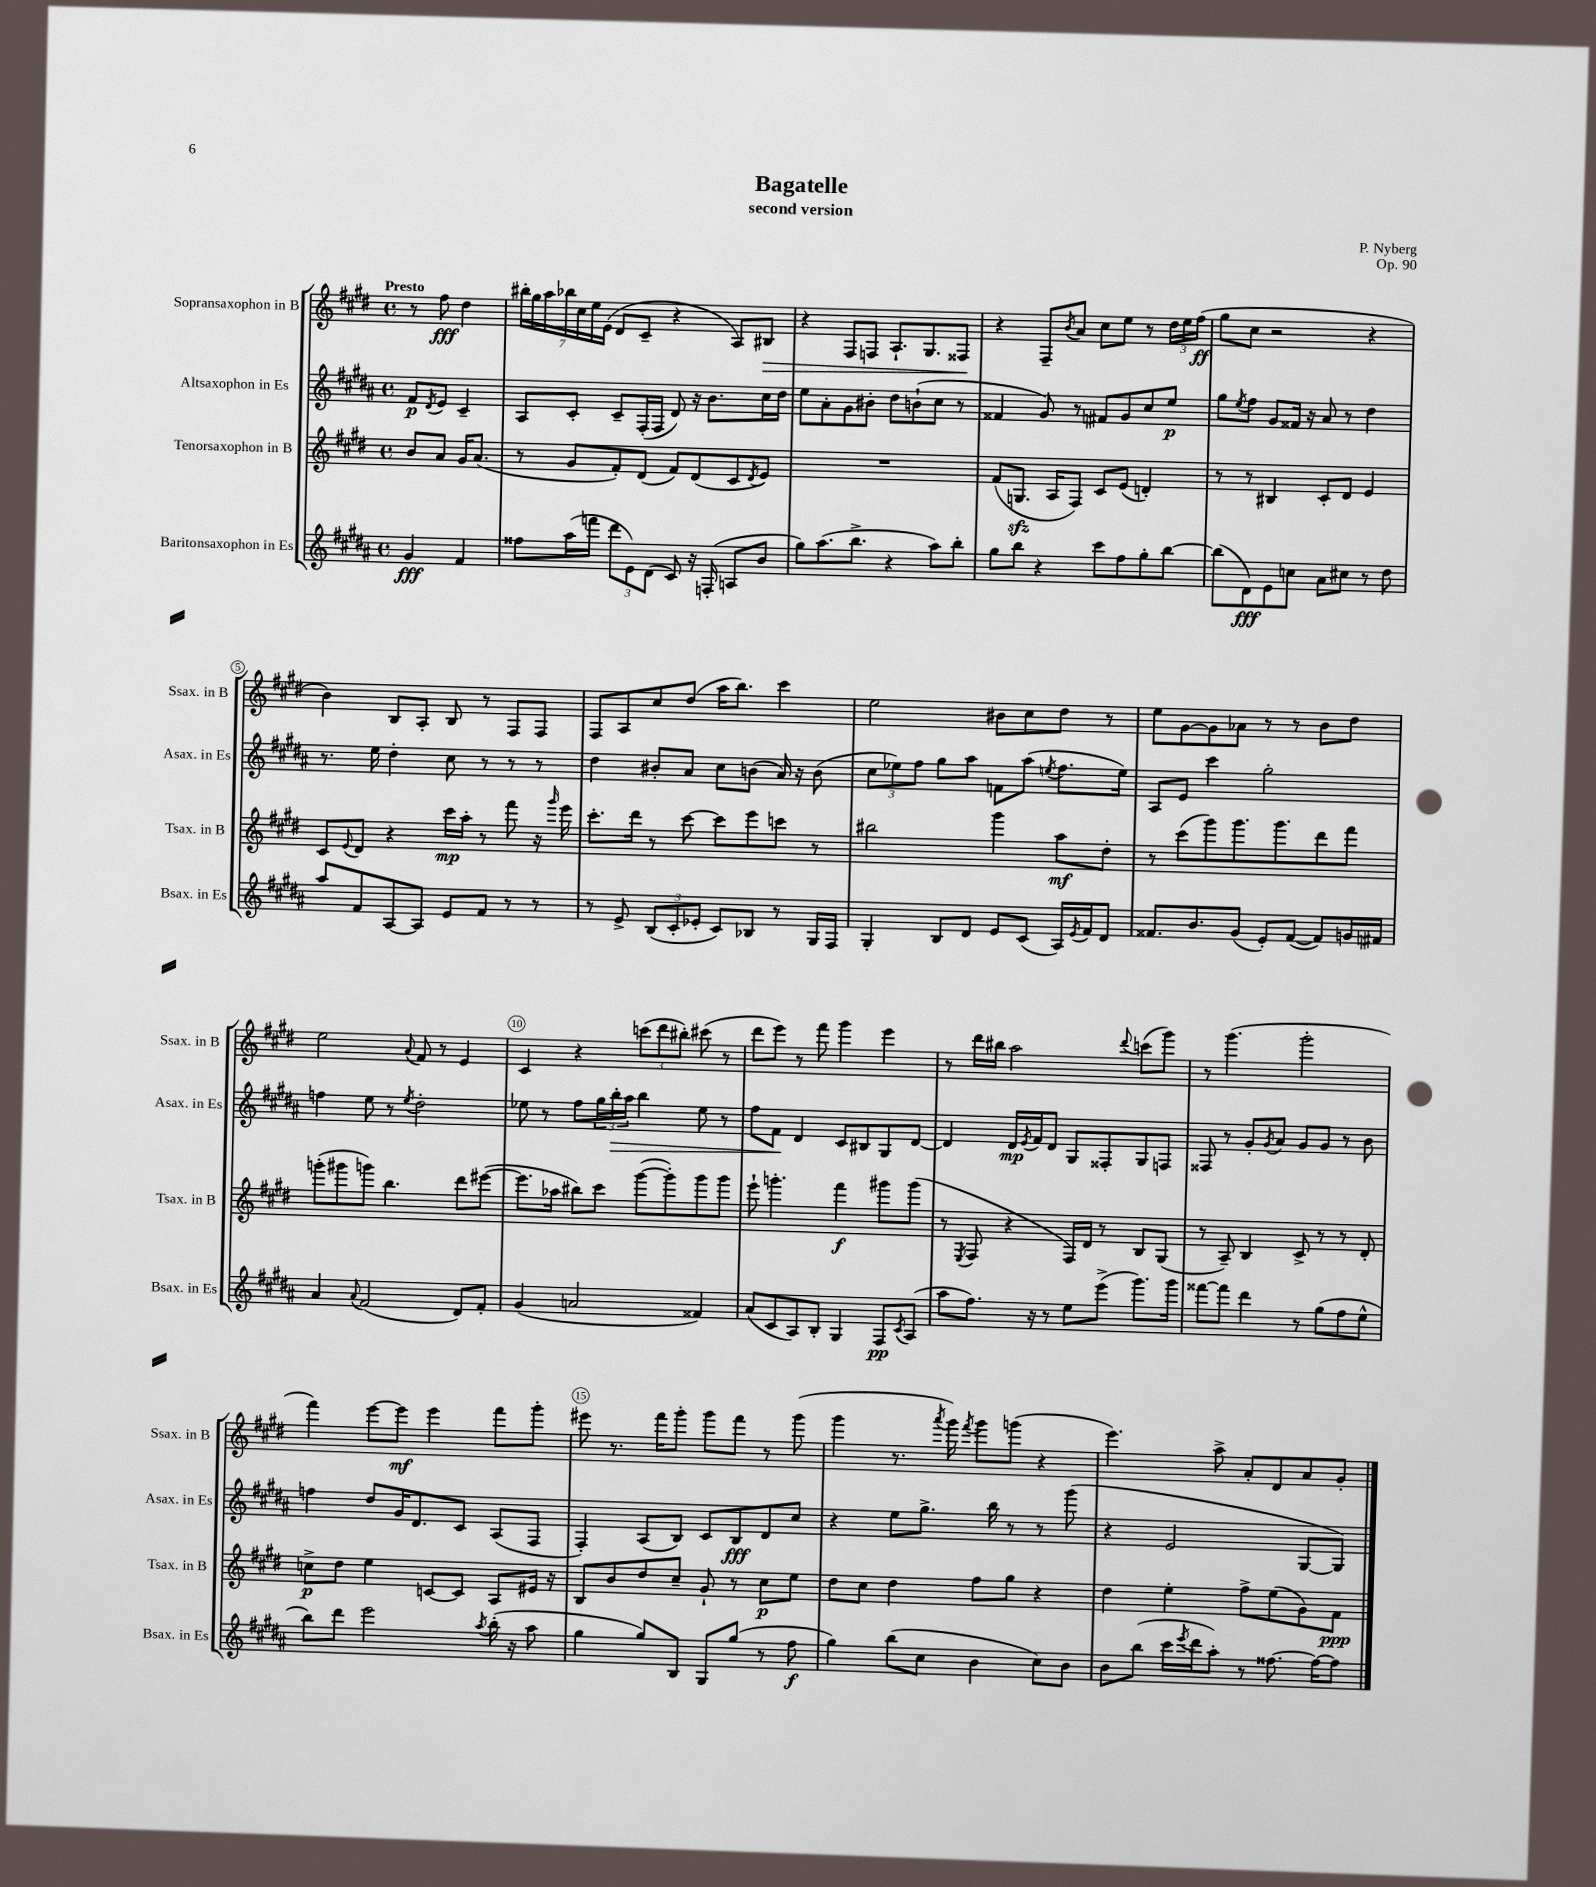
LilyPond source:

\header { title = "Bagatelle" composer = "P. Nyberg" subtitle = "second version" opus = "Op. 90" }
<<
\new StaffGroup <<
\new Staff = "s0" \with { instrumentName = "Sopransaxophon in B" shortInstrumentName = "Ssax. in B" } {
    \clef treble \key e \major \defaultTimeSignature \time 4/4 \partial 2 \tempo "Presto"
    r8 fis''8\fff dis''4 |
    \tuplet 7/4 { bis''16-. gis''16 a''16 bes''16 cis''16 e''16 e'16( } dis'8 cis'8-- r4 a8) bis8\> |
    r4 fis8 f8 a8.-! gis8. fisis8\! |
    r4 fis8-- \acciaccatura { b'8 } a'8 cis''8 e''8 r8 \tuplet 3/2 { dis''16 e''16 fis''16\ff( } |
    gis''8 cis''8 r2 r4 |
    b'4) b8 a8-. b8 r8 fis8 fis8 |
    fis8 a8 cis''8 dis''8( a''16 b''8.) cis'''4 |
    e''2 bis'8 cis''8 dis''8 r8 |
    e''8 gis'8~ gis'8 aes'8 r8 r8 b'8 dis''8 |
    e''2 \appoggiatura { a'8 } fis'8 r8 e'4 |
    cis'4 r4 \tuplet 3/2 { c'''8( dis'''8 bis''8-.) } cis'''8( r8 |
    dis'''8 e'''8) r8 fis'''8 gis'''4 e'''4 |
    r8 dis'''16 bis''16 a''2 \appoggiatura { dis'''8 } c'''8( gis'''8) |
    r8 gis'''4.( gis'''2-. |
    fis'''4) e'''8~ e'''8\mf e'''4 fis'''8 gis'''8-. |
    eis'''8 r8. fis'''16 gis'''8-. gis'''8 fis'''8 r8 gis'''8( |
    gis'''4 r8. \acciaccatura { a'''8 } gis'''16) \acciaccatura { fis'''8 } gis'''8 g'''8( r4 |
    e'''4.) a''8-> a'8-. dis'8 a'8 gis'8-. \bar "|." |
}
\new Staff = "s1" \with { instrumentName = "Altsaxophon in Es" shortInstrumentName = "Asax. in Es" } {
    \clef treble \key b \major \defaultTimeSignature \time 4/4 \partial 2
    fis'8\p \acciaccatura { dis'8 } e'8 cis'4-- |
    ais8 cis'8-. cis'8-- fis16-.( fis16 dis'8) r16 b'8. cis''16 dis''16 |
    e''8 ais'8-. gis'8 bis'8-. dis''8 b'8-!( cis''8 r8 |
    fisis'4 gis'8) r8 fis'8 gis'8 cis''8 e''8\p |
    gis''8 \acciaccatura { e''8 } fis''8 gis'8 fisis'16 r16 ais'8 r8 dis''4 |
    r8. e''16 dis''4-. cis''8 r8 r8 r8 |
    dis''4 bis'8-. ais'8 cis''8 b'8( ais'16) r16 b'8( |
    \tuplet 3/2 { cis''8 ees''8) fis''8 } gis''8 ais''8 f'8 ais''8( \acciaccatura { e''8 } fis''8. e''16) |
    ais8 e'8 cis'''4 gis''2-. |
    f''4 e''8 r8 \acciaccatura { e''8 } dis''2-. |
    ees''8 r8 fis''8 \tuplet 3/2 { gis''16 b''16-.\> ais''16 } b''4 ees''8 r8 |
    fis''8 fis'8\! dis'4 cis'8 bis8 gis8 dis'8~ |
    dis'4 dis'16\mp \acciaccatura { e'8 } fis'16 dis'8 gis8 fisis8-. gis8 f8 |
    fisis8 r8 gis'8-. \acciaccatura { gis'8 } ais'8 gis'8 gis'8 r8 b'8 |
    f''4 dis''8 gis'16 dis'8. cis'8 ais8( fis8 |
    fis4-.) ais8( b8) cis'8 b8\fff dis'8 cis''8 |
    r4 e''8 gis''8.-> b''16 r8 r8 gis'''8( |
    r4 e'2 gis8~ gis8) \bar "|." |
}
\new Staff = "s2" \with { instrumentName = "Tenorsaxophon in B" shortInstrumentName = "Tsax. in B" } {
    \clef treble \key e \major \defaultTimeSignature \time 4/4 \partial 2
    b'8 a'8 gis'16 a'8.( |
    r8 gis'8 fis'8-.) dis'8( fis'8) dis'8( cis'8 \acciaccatura { dis'8 } e'8) |
    R1 |
    fis'8( g8.\sfz a16 fis8) cis'8 e'8( d'4-.) |
    r8 r8 bis4 cis'8-. dis'8 e'4 |
    cis'8 \appoggiatura { e'8 } dis'8 r4 cis'''16\mp a''16-. r8 fis'''8 r16 \grace { gis'''16 } e'''16 |
    cis'''8.-. dis'''16 r8 cis'''8~ cis'''8 e'''8 c'''8 r8 |
    bis''2 gis'''4 a''8\mf dis''8-. |
    r8 cis'''8( gis'''8) gis'''8. gis'''8. dis'''8 fis'''8 |
    g'''8-.( gis'''8 g'''8) b''4. dis'''8 eis'''8~( |
    eis'''8. aes''16 bis''8) cis'''8 gis'''8~( gis'''8-.) gis'''8 gis'''8 |
    e'''8-! g'''4.-. fis'''4\f gis'''8 gis'''8( |
    r8 \acciaccatura { e8 } fis8 r4 fis16) dis'16 r8 b8 gis8( |
    r8 a8--) b4 cis'8-> r8 r8 dis'8-. |
    c''8->\p dis''8 e''4 c'8~ c'8 a8 eis'16 r16 |
    b8 b'8 dis''8 cis''8-- gis'8-! r8 cis''8\p e''8 |
    dis''8 cis''8 dis''4 fis''8 gis''8 r4 |
    dis''4 e''4-. fis''8-> e''8( gis'8) fis'8\ppp \bar "|." |
}
\new Staff = "s3" \with { instrumentName = "Baritonsaxophon in Es" shortInstrumentName = "Bsax. in Es" } {
    \clef treble \key b \major \defaultTimeSignature \time 4/4 \partial 2
    gis'4\fff fis'4 |
    fisis''8 ais''16( f'''16 \tuplet 3/2 { dis'''8 e'8) dis'8( } cis'8) r16 f16-.( a8 b'8 |
    gis''8) ais''8.( b''8.-> r4 ais''8) b''8-. |
    gis''8 b''8 r4 cis'''8 fis''8 gis''8-. b''8~ |
    b''8( dis'8\fff) e'8 c''8 ais'8 cis''8 r8 dis''8 |
    ais''8 fis'8 ais8~ ais8 e'8 fis'8 r8 r8 |
    r8 e'8-> \tuplet 3/2 { b8( cis'8-. ees'8-. } cis'8) bes8 r8 gis16 fis16 |
    gis4-. b8 dis'8 e'8 cis'8( ais16) \acciaccatura { e'8 } fis'16 dis'8 |
    fisis'8. b'8. gis'8( e'8-.) fisis'8~( fisis'8) g'16 fis'16 |
    ais'4 \appoggiatura { ais'8 } fis'2( dis'8) fis'8-. |
    gis'4( a'2 fisis'4) |
    ais'8( cis'8 ais8) b8-. gis4 fis8\pp \acciaccatura { cis'8 } ais8( |
    ais''8 fis''8.) r16 r8 e''8 e'''8->( gis'''8.) gis'''16 |
    fisis'''8~ fisis'''8 dis'''4 r8 gis''8( fis''8 e''8-^ |
    b''8) dis'''8 e'''2 \acciaccatura { ais''8 } b''16-.( r16 ais''8 |
    gis''4 gis''8) b8 gis8 gis''8( r8 fis''8\f |
    gis''4) b''8( cis''8 b'4 cis''8) b'8 |
    b'8 b''8( cis'''16 \acciaccatura { e'''8 } dis'''16 ais''8-.) r8 fisis''8.~ fisis''16~ fisis''8 \bar "|." |
}
>>
>>
\layout { \context { \Score \override BarNumber.break-visibility = ##(#f #t #t) barNumberVisibility = #(every-nth-bar-number-visible 5) \override BarNumber.stencil = #(make-stencil-circler 0.1 0.3 ly:text-interface::print) } }
